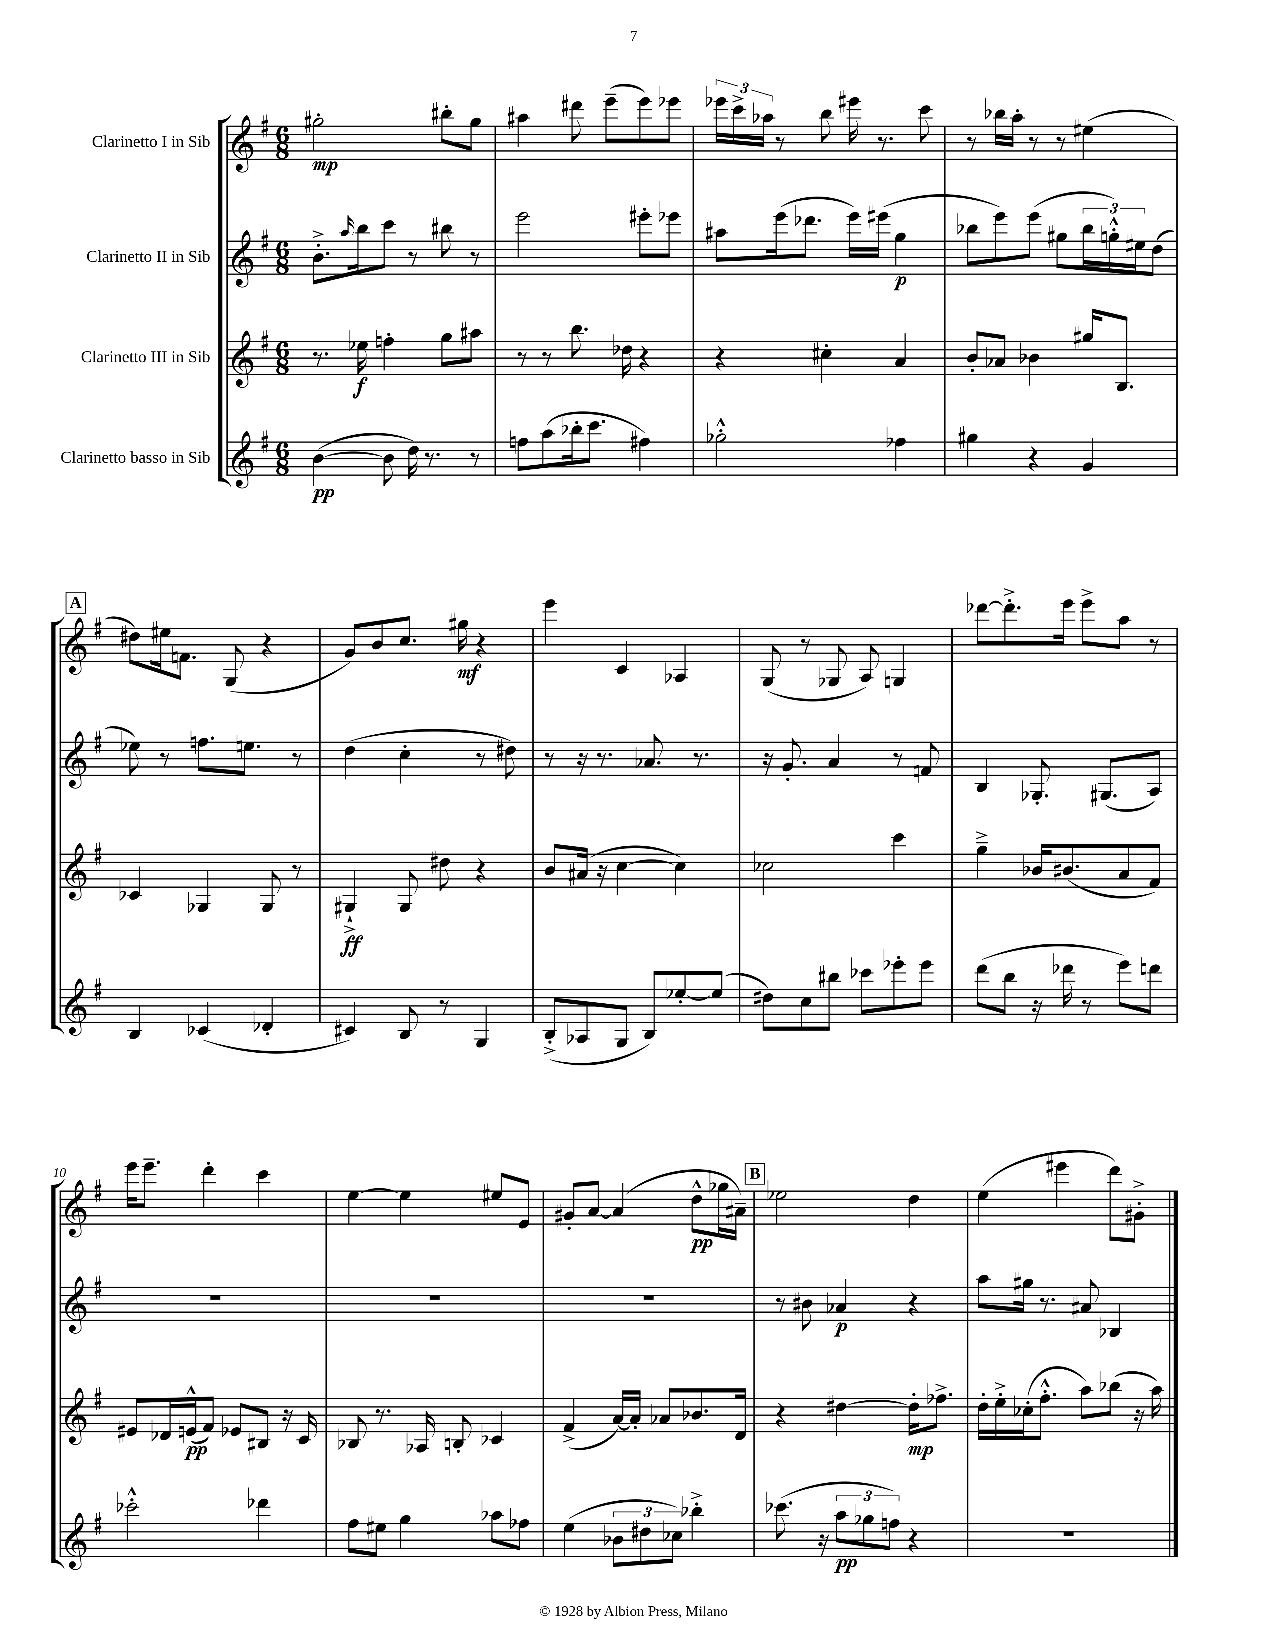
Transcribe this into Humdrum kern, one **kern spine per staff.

**kern	**dynam	**kern	**dynam	**kern	**dynam	**kern	**dynam
*part4	*part4	*part3	*part3	*part2	*part2	*part1	*part1
*staff4	*staff4	*staff3	*staff3	*staff2	*staff2	*staff1	*staff1
*I"Clarinetto basso in Sib	*	*I"Clarinetto III in Sib	*	*I"Clarinetto II in Sib	*	*I"Clarinetto I in Sib	*
*clefG2	*	*clefG2	*	*clefG2	*	*clefG2	*
*k[f#]	*	*k[f#]	*	*k[f#]	*	*k[f#]	*
*M6/8	*	*M6/8	*	*M6/8	*	*M6/8	*
=1	=1	=1	=1	=1	=1	=1	=1
([4b\	pp	8.r	.	8.b'^\L	.	2gg#X'\	mp
.	.	.	.	16qqaa/	.	.	.
.	.	16ee-X\	f	16bb\k	.	.	.
8b\]	.	4ffn'\	.	8ccc\J	.	.	.
16dd\)	.	.	.	8r	.	.	.
8.r	.	.	.	.	.	.	.
.	.	8gg\L	.	8bb#X\	.	8bb#X'\L	.
8r	.	8aa#X\J	.	8r	.	8gg#\J	.
=2	=2	=2	=2	=2	=2	=2	=2
8ffn\L	.	8r	.	2eee\	.	4aa#X\	.
(8aa\	.	8r	.	.	.	.	.
16bb-X'\k	.	8.bb\	.	.	.	8ddd#X\	.
8.ccc\J	.	.	.	.	.	.	.
.	.	.	.	.	.	(8eee~\L	.
.	.	16dd-X\	.	.	.	.	.
4ff#X\)	.	4r	.	8eee#X'\L	.	8eee\)	.
.	.	.	.	8eee-X\J	.	8eee-X\J	.
=3	=3	=3	=3	=3	=3	=3	=3
2gg-X'^^\	.	4r	.	8aa#X\L	.	24eee-X\LL	.
.	.	.	.	.	.	24ccc^\	.
.	.	.	.	.	.	24aa-X\JJ	.
.	.	.	.	(16eee\k	.	8r	.
.	.	.	.	8.ddd-X\J	.	.	.
.	.	4cc#X'\	.	.	.	8bb\	.
.	.	.	.	16eee\LL)	.	16eee#X\	.
.	.	.	.	(16eee#X\JJ	.	8.r	.
4ff-X\	.	4a/	.	4gg\	p	.	.
.	.	.	.	.	.	8ccc\	.
=4	=4	=4	=4	=4	=4	=4	=4
4gg#X\	.	8b'/L	.	8bb-X\L	.	8r	.
.	.	8a-X/J	.	8eee\)	.	16bb-X\LL	.
.	.	.	.	.	.	16aa'\JJ	.
4r	.	4b-X\	.	(8eee\J	.	8r	.
.	.	.	.	8gg#X\L	.	8r	.
4g/	.	16gg#X/KL	.	24bb-\L	.	(4ee#X\	.
.	.	.	.	24ggn'^^\)	.	.	.
.	.	8.B/J	.	.	.	.	.
.	.	.	.	24ee#X\J	.	.	.
.	.	.	.	(8dd\J	.	.	.
!!LO:LB:g=z
!!LO:REH:place=s1:t=A
=5	=5	=5	=5	=5	=5	=5	=5
4B/	.	4c-X/	.	8ee-X\)	.	8dd#X\L)	.
.	.	.	.	8r	.	16ee#X\k	.
.	.	.	.	.	.	8.fn\J	.
(4c-X/	.	4G-X/	.	8.ffn\L	.	.	.
.	.	.	.	.	.	(8G/	.
.	.	.	.	8.een\J	.	.	.
4d-X'/	.	8G-/	.	.	.	4r	.
.	.	8r	.	8r	.	.	.
=6	=6	=6	=6	=6	=6	=6	=6
4c#X/)	.	4G#X`^/	ff	(4dd\	.	8g/L)	.
.	.	.	.	.	.	8b/	.
8B/	.	8G#/	.	4cc'\	.	8.cc/J	.
8r	.	8dd#X\	.	.	.	.	.
.	.	.	.	.	.	16gg#X\	mf
4G/	.	4r	.	8r	.	4r	.
.	.	.	.	8dd#X\)	.	.	.
=7	=7	=7	=7	=7	=7	=7	=7
(8B'^/L	.	8b/L	.	8r	.	4eee\	.
8A-X/	.	(16a#X/Jk	.	16r	.	.	.
.	.	16r	.	8.r	.	.	.
8G/J	.	[4cc\	.	.	.	4c/	.
8B/L)	.	.	.	8.a-X/	.	.	.
[8ee-X'/	.	4cc\])	.	.	.	4A-X/	.
.	.	.	.	8.r	.	.	.
(8ee-/J]	.	.	.	.	.	.	.
=8	=8	=8	=8	=8	=8	=8	=8
8dd#X\L)	.	2cc-X\	.	16r	.	(8G/	.
.	.	.	.	8.g'/	.	.	.
8cc\	.	.	.	.	.	8r	.
8bb#X\J	.	.	.	4a/	.	8G-X/	.
8ccc-X\L	.	.	.	.	.	8A/)	.
8eee-X'\	.	4ccc\	.	8r	.	4Gn/	.
8eee-\J	.	.	.	8fn/	.	.	.
=9	=9	=9	=9	=9	=9	=9	=9
(8ddd\L	.	4gg~^\	.	4B/	.	[8ddd-X\L	.
8bb\J	.	.	.	.	.	8.ddd-'^\]	.
16r	.	16b-X/KL	.	8.G-X'/	.	.	.
16ddd-X\	.	(8.b#X/	.	.	.	16eee\Jk	.
8r	.	.	.	.	.	8eee^\L	.
.	.	.	.	(8.G#X/L	.	.	.
8eee\L)	.	8a/	.	.	.	8aa\J	.
8dddn\J	.	8f#/J)	.	8A/J)	.	8r	.
!!LO:LB:g=z
=10	=10	=10	=10	=10	=10	=10	=10
2ccc-X'^^\	.	8e#X/L	.	2.r	.	16eee\KL	.
.	.	.	.	.	.	8.eee~\J	.
.	.	16d-X/L	.	.	.	.	.
.	.	(16en^^/J	pp	.	.	.	.
.	.	8f#/J)	.	.	.	4ddd'\	.
.	.	8e-X/L	.	.	.	.	.
4ddd-X\	.	8B#X/J	.	.	.	4ccc\	.
.	.	16r	.	.	.	.	.
.	.	16c/	.	.	.	.	.
=11	=11	=11	=11	=11	=11	=11	=11
8ff#\L	.	8B-X/	.	2.r	.	[4ee\	.
8ee#X\J	.	8.r	.	.	.	.	.
4gg\	.	.	.	.	.	4ee\]	.
.	.	16A-X/	.	.	.	.	.
.	.	8Bn'/	.	.	.	.	.
8aa-X\L	.	4c-X/	.	.	.	8ee#X/L	.
8ff-X\J	.	.	.	.	.	8e/J	.
=12	=12	=12	=12	=12	=12	=12	=12
(4ee\	.	(4f#^/	.	2.r	.	8g#X'/L	.
.	.	.	.	.	.	[8a/J	.
12b-X\L	.	[16a/LL)	.	.	.	(4a/]	.
.	.	16a'/JJ]	.	.	.	.	.
12dd#X\	.	.	.	.	.	.	.
.	.	8a-X/L	.	.	.	.	.
12cc-X\J)	.	.	.	.	.	.	.
4bb-X'^\	.	8.b-X/	.	.	.	8dd^^\L	pp
.	.	.	.	.	.	16gg-X\L	.
.	.	16d/Jk	.	.	.	16a#X~\JJ)	.
!!LO:REH:place=s1:t=B
=13	=13	=13	=13	=13	=13	=13	=13
(8.ccc-X\	.	4r	.	8r	.	2ee-X\	.
.	.	.	.	8b#X\	.	.	.
16r	.	.	.	.	.	.	.
12aa\L	pp	[4dd#X\	.	4a-X/	p	.	.
12gg-X\	.	.	.	.	.	.	.
12ffn\J)	.	.	.	.	.	.	.
4r	.	16dd#'\KL]	mp	4r	.	4dd\	.
.	.	8.ff-X^\J	.	.	.	.	.
=14	=14	=14	=14	=14	=14	=14	=14
2.r	.	16dd'\LL	.	8aa\L	.	(4ee\	.
.	.	16ee'^\	.	.	.	.	.
.	.	(16cc-X'\J	.	16gg#X\Jk	.	.	.
.	.	8.ff#'^^\J	.	8.r	.	.	.
.	.	.	.	.	.	4eee#X\	.
.	.	8aa\L)	.	8a#X/	.	.	.
.	.	(8bb-X\J	.	4B-X/	.	8ddd\L)	.
.	.	16r	.	.	.	8g#X'^\J	.
.	.	16aa\)	.	.	.	.	.
==	==	==	==	==	==	==	==
*-	*-	*-	*-	*-	*-	*-	*-
